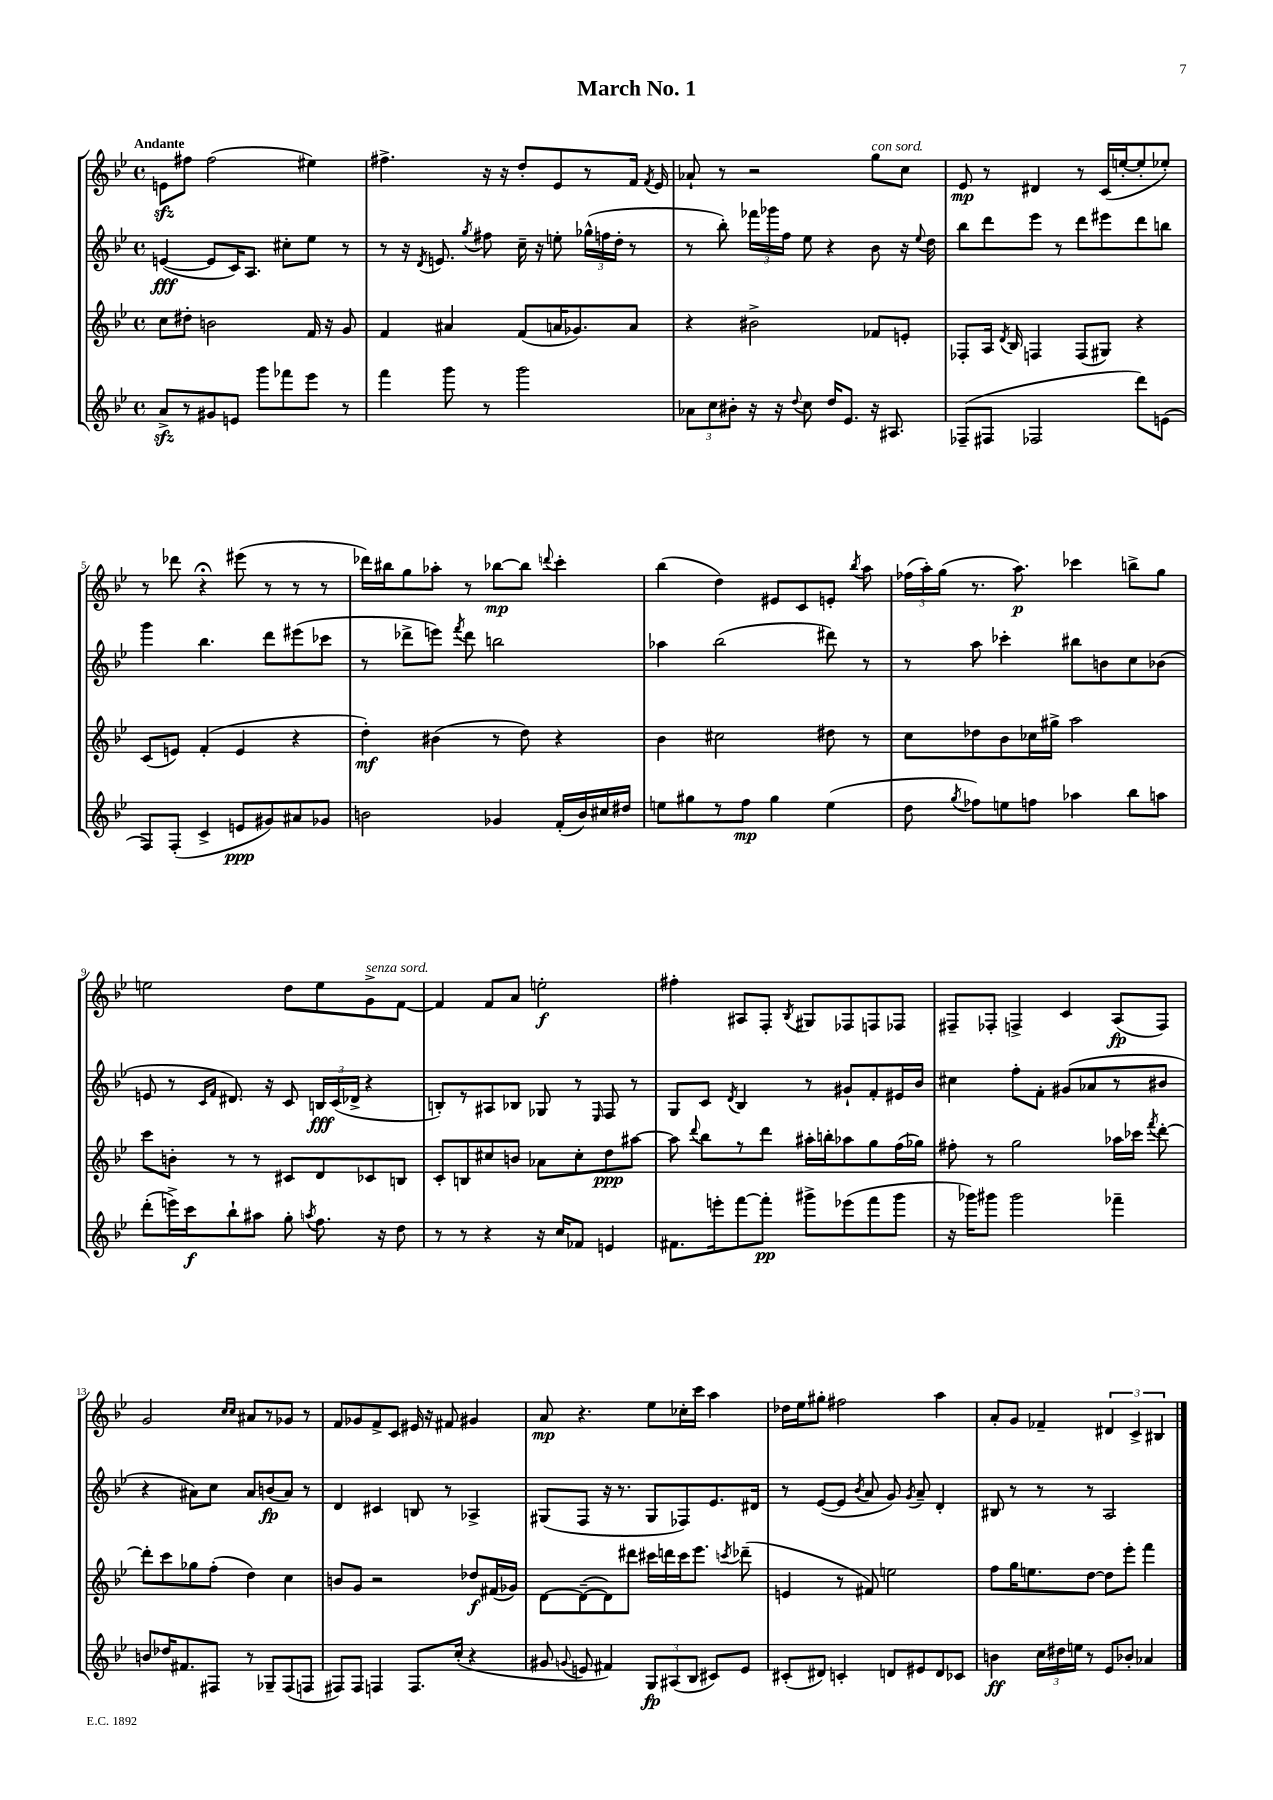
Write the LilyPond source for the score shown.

\header { title = "March No. 1" }
<<
\new StaffGroup <<
\new Staff = "s0" {
    \clef treble \key bes \major \defaultTimeSignature \time 4/4 \tempo "Andante"
    \autoBeamOff e'8[\sfz fis''8] fis''2( eis''4) |
    fis''4.-> r16 r16 d''8[-. ees'8 r8 f'16] \acciaccatura { f'8 } ees'16 |
    aes'8-! r8 r2 g''8[^\markup { \italic "con sord." } c''8] |
    ees'8\mp r8 dis'4 r8 c'16[( e''16~-. e''8-. ees''8]-.) |
    r8 des'''8 r4\fermata eis'''8( r8 r8 r8 |
    des'''16[) bis''16 g''8 aes''8]-. r8 bes''8[~\mp bes''8] \appoggiatura { d'''8 } c'''4-. |
    bes''4( d''4) eis'8[ c'8 e'8]-. \acciaccatura { bes''8 } a''8 |
    \tuplet 3/2 { fes''16[( a''16-.) g''16]( } r8. a''8.\p) ces'''4 b''8[-> g''8] |
    e''2 d''8[ e''8 g'8->^\markup { \italic "senza sord." } f'8]~ |
    f'4 f'8[ a'8] e''2-.\f |
    fis''4-. ais8[ f8]-. \acciaccatura { bes8 } gis8[ fes8 f8 fes8] |
    fis8[-- fes8]-. f4-> c'4 a8[\fp( f8]) |
    g'2 \grace { c''16[ c''16] } ais'8[ r8 ges'8] r8 |
    f'8[ ges'8 f'8-> c'8] eis'16 r16 fis'8 gis'4 |
    a'8\mp r4. ees''8[ ces''16-. c'''16] a''4 |
    des''16[ ees''16 gis''8]-. fis''2 a''4 |
    a'8[-. g'8] fes'4-- \tuplet 3/2 { dis'4 c'4-> bis4 } \bar "|." |
}
\new Staff = "s1" {
    \clef treble \key bes \major \defaultTimeSignature \time 4/4
    \autoBeamOff e'4~\fff( e'8[ c'16) a8.] cis''8[-. ees''8] r8 |
    r8 r16 \acciaccatura { d'8 } e'8. \acciaccatura { g''8 } fis''8 c''16-- r16 e''8-. \tuplet 3/2 { ges''16[-^( f''16 d''16]-. } r8 |
    r8 bes''8-.) \tuplet 3/2 { fes'''16[ ges'''16 f''16] } ees''8 r4 bes'8 r16 \appoggiatura { ees''8 } d''16 |
    bes''8[ d'''8 ees'''8] r8 d'''8[ eis'''8 d'''8 b''8] |
    g'''4 bes''4. d'''8[ eis'''8( ces'''8] |
    r8 des'''8[-> e'''8]) \acciaccatura { f'''8 } des'''8 b''2 |
    aes''4 bes''2( dis'''8) r8 |
    r8 a''8 ces'''4-. bis''8[ b'8 c''8 bes'8]( |
    e'8 r8 \grace { c'16[ f'16] } dis'8.) r16 c'8 \tuplet 3/2 { b16[\fff c'16( des'16]-> } r4 |
    b8[-.) r8 ais8 bes8] ges8 r8 \grace { ees16 } f8 r8 |
    g8[ c'8] \acciaccatura { d'8 } bes4 r8 gis'8[-! f'8-. eis'16 bes'16] |
    cis''4 f''8[-. f'8]-. gis'8[( aes'8 r8 bis'8] |
    r4 ais'8[) c''8] ais'8[ b'8\fp( ais'8]) r8 |
    d'4 cis'4 b8 r8 aes4-> |
    gis8[( f8] r16 r8. gis8[ fes8) ees'8. dis'16] |
    r8 ees'8[~( ees'8] \acciaccatura { bes'8 } a'8 g'8) \acciaccatura { g'8 } a'8-- d'4-. |
    bis8 r8 r8 r8 a2 \bar "|." |
}
\new Staff = "s2" {
    \clef treble \key bes \major \defaultTimeSignature \time 4/4
    \autoBeamOff c''8[ dis''8]-. b'2 f'16 r16 g'8 |
    f'4 ais'4 f'8[( a'16 ges'8.) a'8] |
    r4 bis'2-> fes'8[ e'8]-. |
    fes8[-. a16] \acciaccatura { d'8 } bes16 f4 f8[( gis8]) r4 |
    c'8[( e'8]) f'4-.( e'4 r4 |
    d''4-.\mf) bis'4( r8 d''8) r4 |
    bes'4 cis''2 dis''8 r8 |
    c''8[ des''8 bes'8 ces''16 gis''16]-> a''2 |
    c'''8[ b'8]-. r8 r8 cis'8[ d'8 ces'8 b8] |
    c'8[-. b8 cis''8 b'8] aes'8[ cis''8-. d''8\ppp ais''8]~ |
    ais''8 \appoggiatura { d'''8 } bes''8[ r8 d'''8] ais''16[-. b''16-. aes''8 g''8 f''16( ges''16]) |
    fis''8-. r8 g''2 aes''16[ ces'''16] \acciaccatura { f'''8 } d'''8~-. |
    d'''8[-. c'''8 ges''8 f''8]-.( d''4) c''4 |
    b'8[ g'8] r2 des''8[\f fis'16( ges'16]) |
    d'8[~ d'8~--( d'8) dis'''8] cis'''16[ d'''16 cis'''16 ees'''8.] \acciaccatura { c'''8 } des'''8--( |
    e'4 r8 fis'8) e''2 |
    f''8[ g''16 e''8. d''8]~ d''8[ ees'''8]-. f'''4 \bar "|." |
}
\new Staff = "s3" {
    \clef treble \key bes \major \defaultTimeSignature \time 4/4
    \autoBeamOff a'8[->\sfz r8 gis'8 e'8] g'''8[ fes'''8 ees'''8] r8 |
    f'''4 g'''8 r8 g'''2 |
    \tuplet 3/2 { aes'8[ c''8 bis'8]-. } r16 r16 \appoggiatura { d''8 } c''8 d''16[ ees'8.] r16 ais8. |
    fes8[--( fis8] fes2 d'''8[) e'8]( |
    f8[) f8]-.( c'4-> e'8[\ppp gis'8) ais'8 ges'8] |
    b'2 ges'4 f'16[-.( b'16) cis''16 dis''16] |
    e''8[ gis''8 r8 f''8]\mp gis''4 e''4( |
    d''8 \acciaccatura { g''8 } fes''8[) e''8 f''8] aes''4 bes''8[ a''8] |
    d'''8[-.( e'''16->) c'''16\f bes''8-! ais''8] g''8-. \acciaccatura { a''8 } f''8. r16 d''8 |
    r8 r8 r4 r16 c''16[ fes'8] e'4 |
    fis'8.[ e'''16-. f'''8~ f'''8]-.\pp gis'''8[-> ees'''8( f'''8 gis'''8] |
    r16 ges'''16[) gis'''8] gis'''2 fes'''4-- |
    b'8[ des''16 fis'8. fis8] r8 ges8[-- fis8( f8] |
    fis8[) fis8] f4 f8.[ c''16]-.( r4 |
    gis'8 \appoggiatura { g'8 } e'8 fis'4) \tuplet 3/2 { g8[\fp ais8( bes8] } cis'8[) e'8] |
    cis'8[-.( dis'8]) c'4-. d'8[ eis'8 d'8 ces'8] |
    b'4\ff \tuplet 3/2 { c''16[ dis''16 e''16] } r8 ees'8[ bes'8]-. aes'4 \bar "|." |
}
>>
>>
